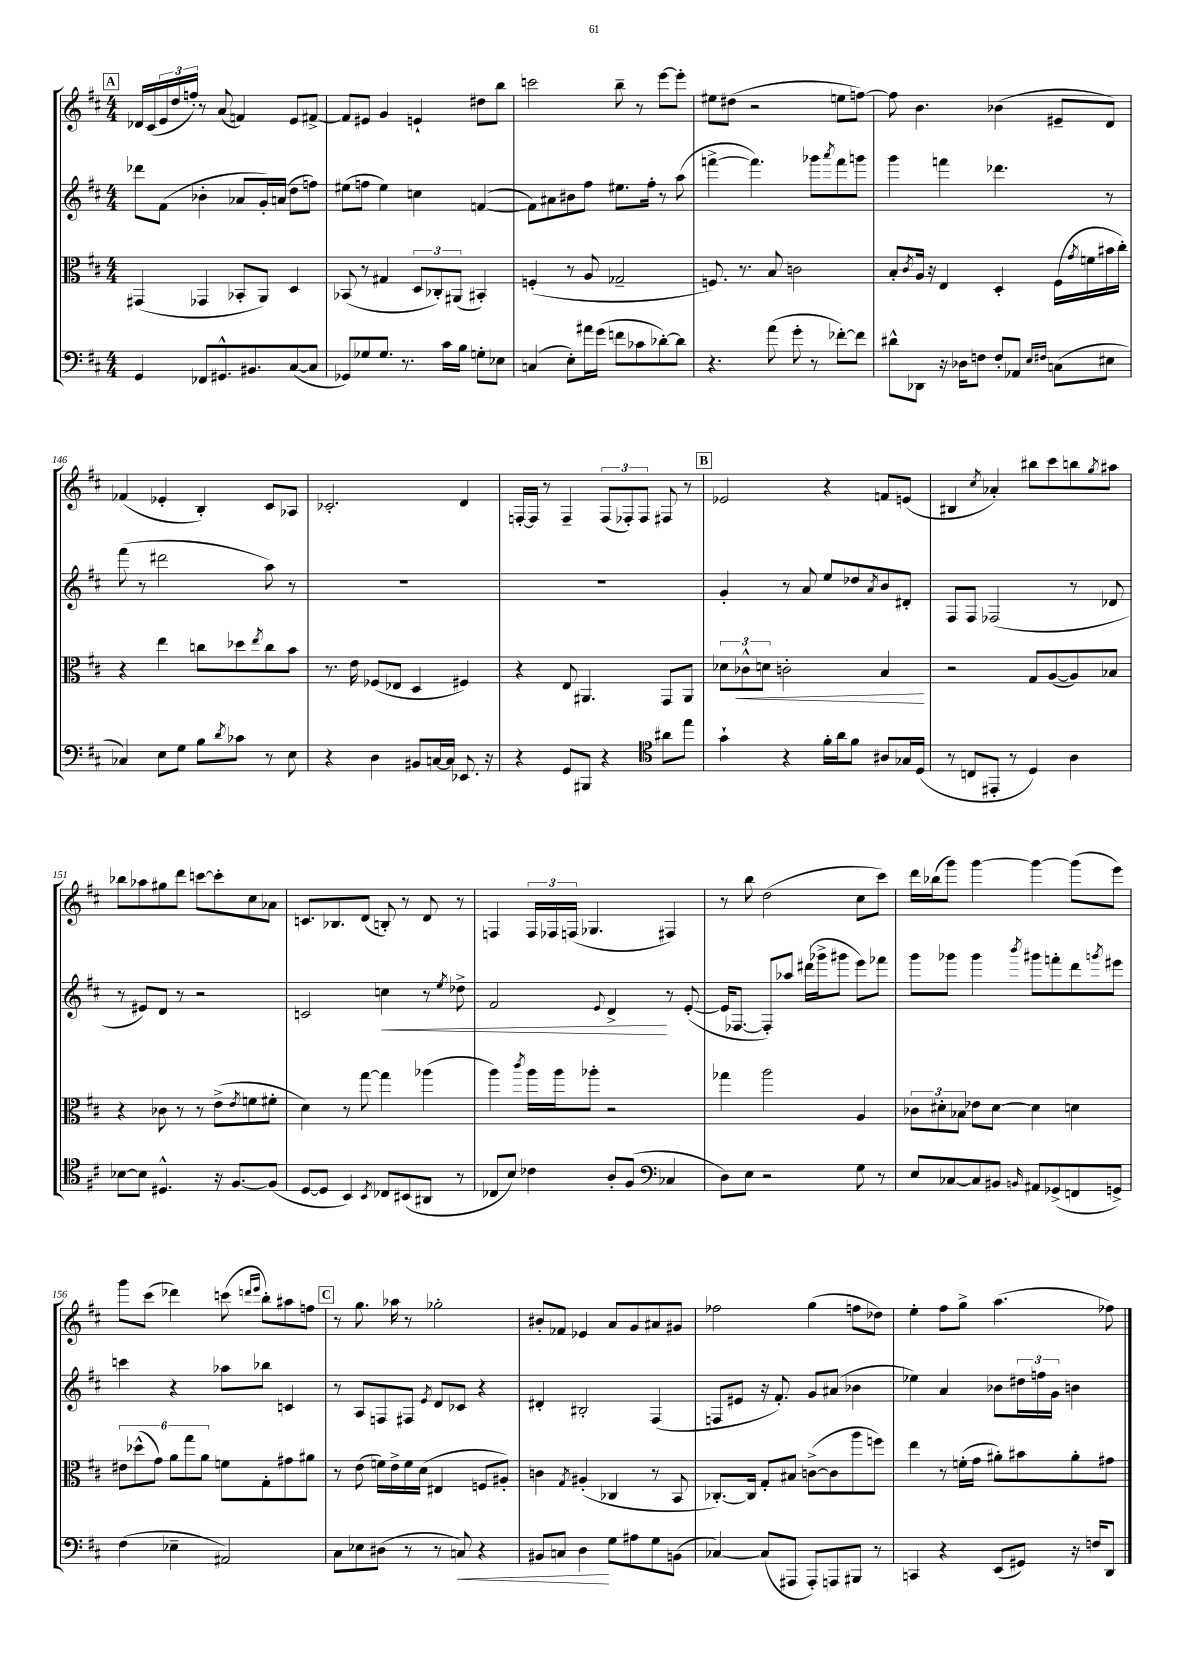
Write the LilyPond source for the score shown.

<<
\new StaffGroup <<
\new Staff = "s0" {
    \clef treble \key d \major \numericTimeSignature \time 4/4
    \mark \markup { \box "A" } des'16 cis'16( \tuplet 3/2 { e'16 d''16 f''16-.) } r8 a'8( f'4) e'8 fis'8~-> |
    fis'8 eis'8 g'4 e'4-! dis''8 b''8 |
    c'''2 b''8-- r8 e'''8~ e'''8-. |
    eis''8 dis''8( r2 e''8 f''8~) |
    f''8 b'4. bes'4( eis'8-- d'8) |
    fes'4( ees'4-. b4-.) cis'8 aes8 |
    ces'2.-. d'4 |
    f16~-. f16 r8 f4-- \tuplet 3/2 { f8( fes8-.) fes8 } fis8 r8 |
    \mark \markup { \box "B" } ees'2 r4 f'8 e'8( |
    bis4 \acciaccatura { cis''8 } aes'4-.) bis''8 cis'''8 b''8 \acciaccatura { g''8 } ais''8 |
    bes''8 aes''8 gis''8 d'''8 c'''8~ c'''8-. cis''8 aes'8 |
    c'8. bes8. d'8( b8-.) r8 d'8 r8 |
    f4 \tuplet 3/2 { f16 fes16 f16( } ges4. fis4) |
    r8 b''8 d''2( cis''8 cis'''8) |
    d'''16 bes''16( g'''8) g'''4~ g'''4~ g'''8( e'''8) |
    g'''8 cis'''8( des'''4) c'''8( \grace { d'''16 e'''16 } b''8-.) ais''8 f''8 |
    \mark \markup { \box "C" } r8 g''8. aes''16 r8 ges''2-. |
    bis'8-. fes'8 ees'4 a'8 g'8 ais'8 gis'8 |
    fes''2 g''4( f''8 des''8) |
    e''4-. fis''8 g''8-> a''4.( fes''8) \bar "|." |
}
\new Staff = "s1" {
    \clef treble \key d \major \numericTimeSignature \time 4/4
    \mark \markup { \box "A" } des'''8 fis'8( bes'4-. aes'8 g'16-.) a'16( d''8 f''8) |
    eis''8( f''8 eis''4) c''4 f'4~( |
    f'8) ais'8 bis'8 fis''8 eis''8. fis''16-. r8 a''8( |
    f'''4~-> f'''4.) ges'''8 \acciaccatura { a'''8 } f'''8 g'''8 |
    g'''4 f'''4 des'''4. r8 |
    fis'''8( r8 dis'''2 a''8) r8 |
    R1 |
    R1 |
    \mark \markup { \box "B" } g'4-. r8 a'8 e''8 des''8 \acciaccatura { a'8 } b'8 dis'8-. |
    fis8 fis8 fes2( r8 des'8 |
    r8 eis'8) d'8 r8 r2 |
    c'2 c''4\< r8 \acciaccatura { e''8 } des''8-> |
    fis'2 \appoggiatura { e'8 } d'4->\! r8 e'8~-.( |
    e'16 fes8.~ fes8-.) aes''8 dis'''16( ges'''16-> gis'''8 e'''8) fes'''8 |
    g'''8 ges'''8 ges'''4 \acciaccatura { b'''8 } gis'''8 f'''8-. d'''8 \acciaccatura { g'''8 } eis'''8 |
    c'''4 r4 aes''8 bes''8 c'4 |
    \mark \markup { \box "C" } r8 a8 f8 fis8 \acciaccatura { e'8 } d'8 ces'8 r4 |
    dis'4-. bis2-. fis4( |
    f8 eis'8 r16 fis'8.-.) g'8 ais'8( bes'4 |
    ees''4) a'4 bes'8 \tuplet 3/2 { dis''16 f''16 g'16 } b'4 \bar "|." |
}
\new Staff = "s2" {
    \clef alto \key d \major \numericTimeSignature \time 4/4
    \mark \markup { \box "A" } gis,4( ges,4 bes,8-. a,8) d4 |
    bes,8( r8 gis4 \tuplet 3/2 { d8 ces8-.) ais,8( } bis,4-.) |
    f4-.( r8 a8 ges2-- |
    f8.) r8. b8 c'2 |
    b8-. \acciaccatura { cis'8 } a16 r16 e4 d4-. fis16( \acciaccatura { g'8 } f'16 bis'16 cis''16-.) |
    r4 e''4 c''8 des''8 \acciaccatura { e''8 } c''8 b'8 |
    r8. e'16 fes8( ees8 d4 fis4) |
    r4 e8 ais,4. g,8 ais,8 |
    \mark \markup { \box "B" } \tuplet 3/2 { des'8 ces'8-^\< d'8 } c'2-. b4\! |
    r2 g8 a8~( a8) bes8 |
    r4 ces'8 r8 r8 e'8->( \acciaccatura { e'8 } f'8 fis'8-. |
    d'4) r8 g''8~ g''4 aes''4( |
    a''4) \acciaccatura { cis'''8 } a''16 a''16 aes''8-. r2 |
    ges''4 a''2 a4 |
    \tuplet 3/2 { ces'8 dis'8-. bes8 } ees'8 dis'8~ dis'4 d'4 |
    \tuplet 6/4 { eis'8 des''8-^( g'8) a'8 g''8 a'8 } f'8 g8-. gis'8 ais'8 |
    \mark \markup { \box "C" } r8 e'8( f'16) e'16-> f'16 d'16( eis4 f8 ais8-.) |
    c'4 \acciaccatura { g8 } ais4-.( ces4 r8 b,8 |
    ces8.~-.) ces16 g8-. bis8 c'8~->( c'8 a''8 f''8) |
    e''4 r8 f'16-.( g'16 ais'8-.) bis'8 ais'8-. gis'8 \bar "|." |
}
\new Staff = "s3" {
    \clef bass \key d \major \numericTimeSignature \time 4/4
    \mark \markup { \box "A" } g,4 fes,8 gis,8.-^ bis,8. cis8~( cis8 |
    ges,8) ges8 ges8. r8. cis'16 b16 g8-. ees8 |
    c4( e8-.) ais'16 g'16( f'8 ces'8 des'8~-.) des'8 |
    r4. a'8( g'8-. r8 fes'8~-.) fes'8 |
    dis'8-^ des,8 r16 des16 f8 f8-. aes,8 \grace { e16 fis16 } c8( eis8 |
    ces4) e8 g8 b8 \acciaccatura { d'8 } ces'8 r8 e8 |
    r4 d4 bis,8 c16~ c16 ees,8. r16 |
    r4 g,8 bis,,8 r4 \clef tenor ais'8 e''8 |
    \mark \markup { \box "B" } g'4-! r4 fis'16-. a'16 fis'8 ais8 ges16 d16( |
    r8 c8 eis,8-. r8 d4) a4 |
    bes8~ bes8 dis4.-^ r16 fis8.~ fis8( |
    d8~ d8 b,4) \acciaccatura { b,8 } ces8 bis,8( ais,8 r8 |
    ces8 b8) ces'4 a8-. fis8( \clef bass ces4 |
    d8) e8 r2 g8 r8 |
    e8 ces8~ ces8 bis,8 \grace { b,16 } ais,8 ges,8->( f,8 g,8->) |
    fis4( ees4-- ais,2) |
    \mark \markup { \box "C" } cis8 ees8 dis8( r8 r8 c8\<) r4 |
    bis,8 c8 d4\! g8 ais8 g8 b,8( |
    ces4~) ces8( ais,,8 ais,,8-.) a,,8 bis,,8 r8 |
    c,4 r4 e,8( gis,8) r16 f16 d,8 \bar "|." |
}
>>
>>
\layout { \context { \Score currentBarNumber = #141 } }
